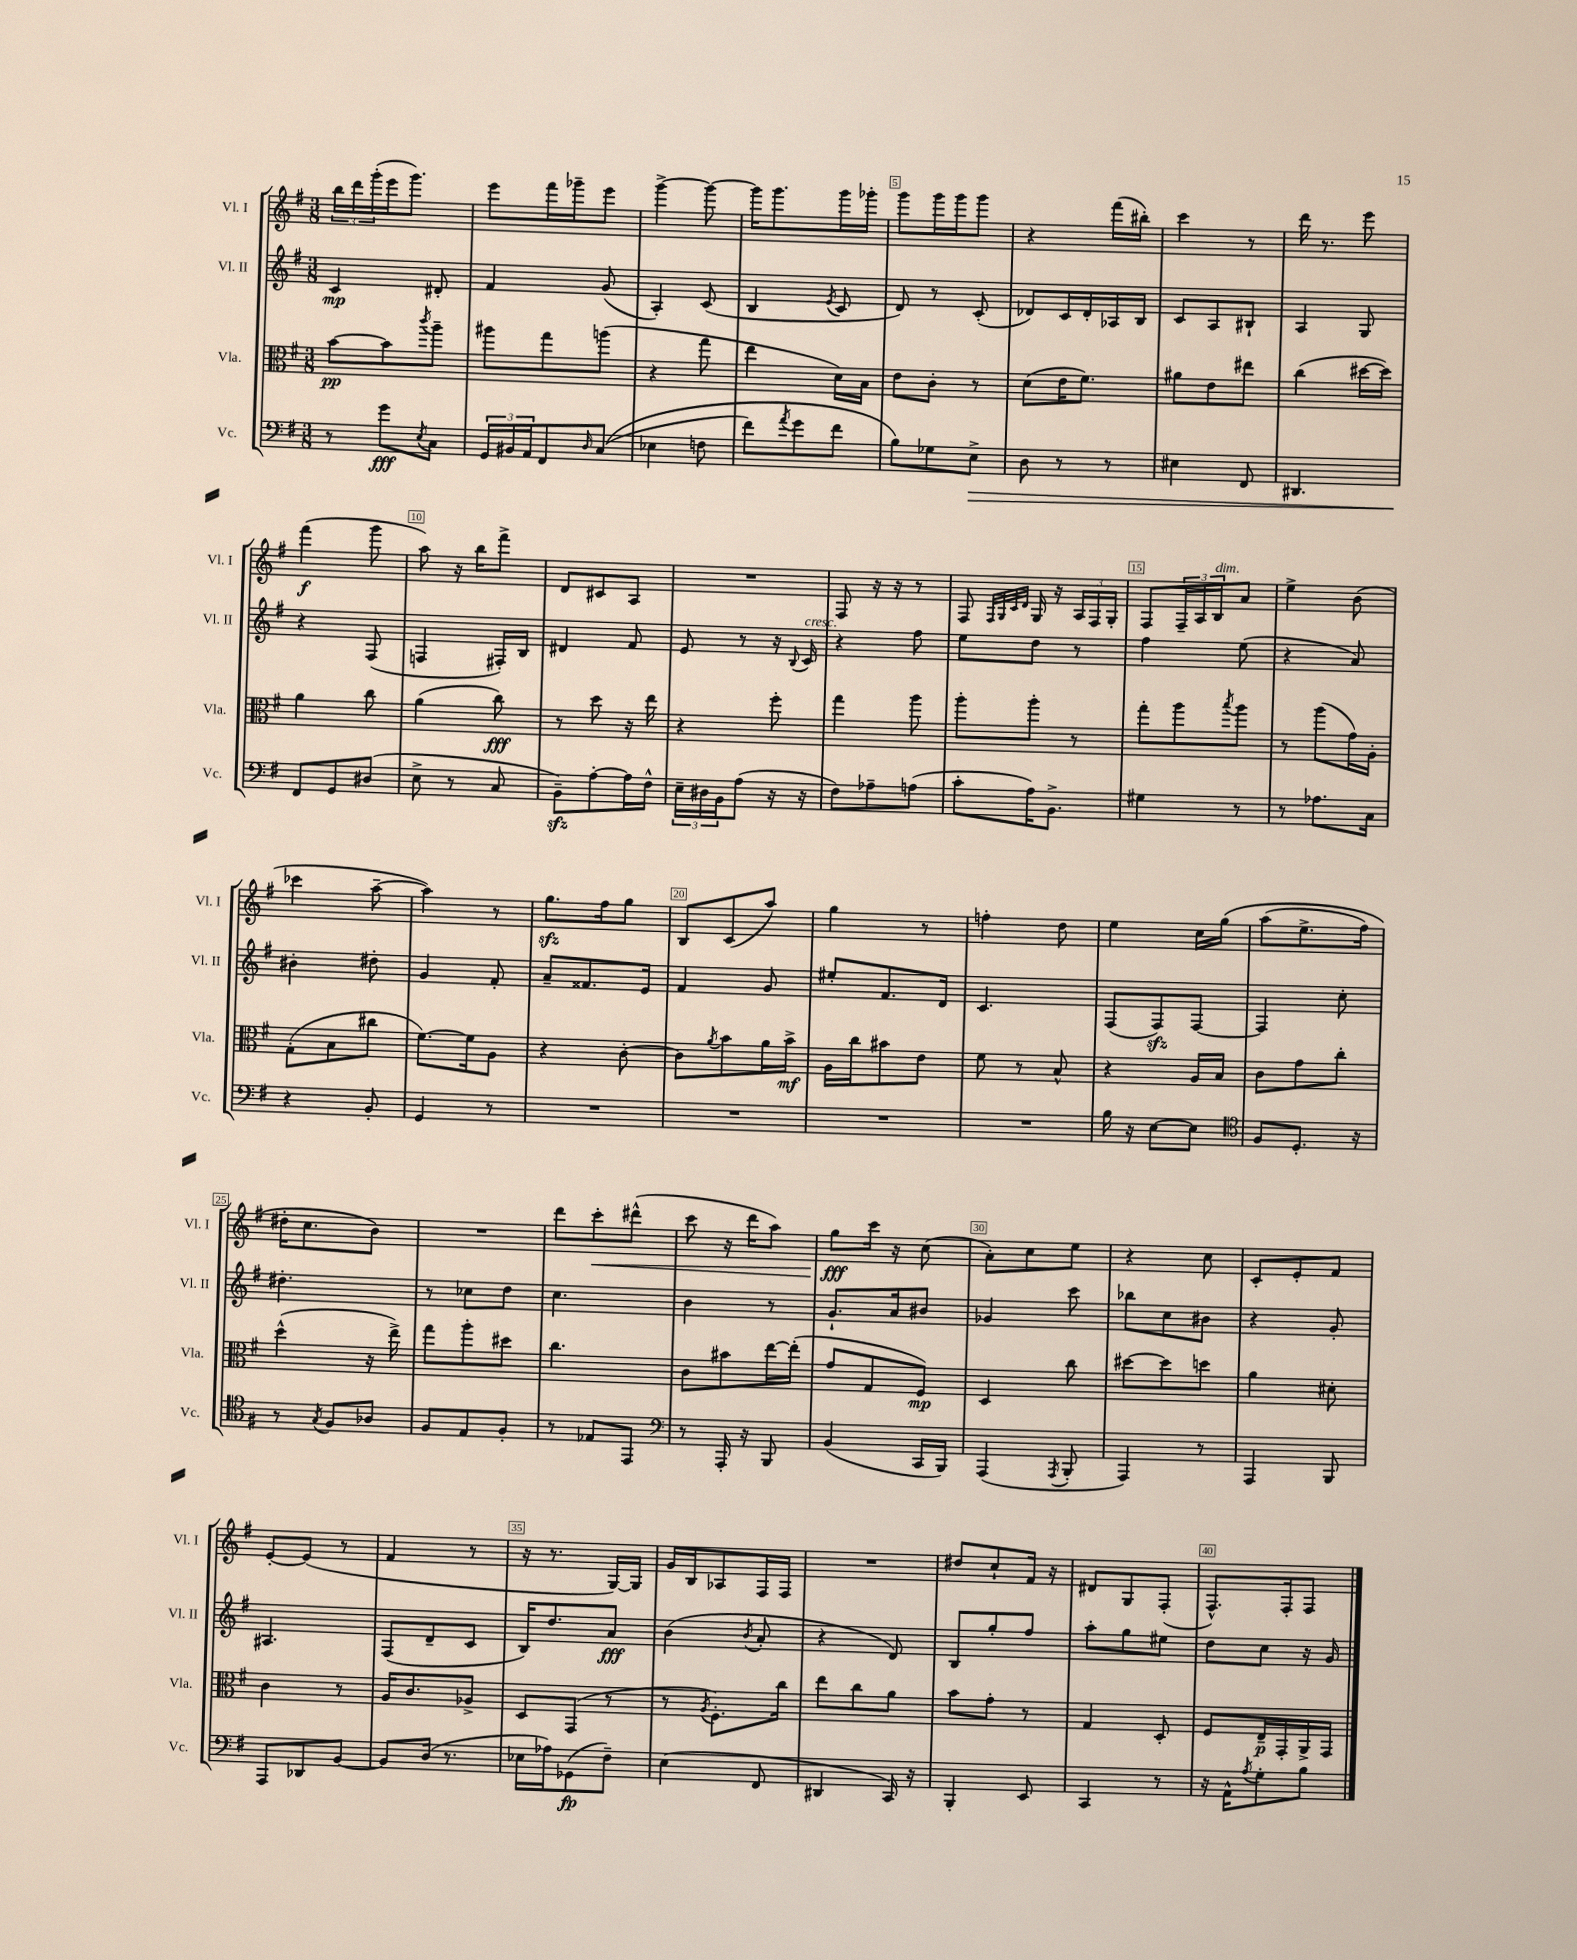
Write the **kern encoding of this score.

**kern	**kern	**kern	**kern
*staff4	*staff3	*staff2	*staff1
*clefF4	*clefC3	*clefG2	*clefG2
*k[f#]	*k[f#]	*k[f#]	*k[f#]
*M3/8	*M3/8	*M3/8	*M3/8
8r	[8b\L	4c/	24bb\LL
.	.	.	24ddd\
.	.	.	(24ggg'\
8g\L	8b\]	.	16eee\J
.	.	.	8.ggg\J)
8qE/	8qccc/	.	.
8C\J	8aa~\J	8d#'/	.
=	=	=	=
24GG/LL	8aa#\L	4f#/	8eee\L
24BB#/	.	.	.
24AA/J	.	.	.
8FF#/	8gg\	.	16fff#\L
.	.	.	16ggg-~\J
16qqD/	.	.	.
&((8C/J	(8aa\J	(8g/	8eee\J
=	=	=	=
4E-\	4r	4A'/)	[4ggg^\
8F\	8gg\	(8c/	8ggg\_
=	=	=	=
8f#\L)	4ee\	4B/	16ggg\]LK
.	.	.	8.ggg\
8qa/	.	.	.
8g\	.	.	.
.	.	8qe/	.
8f#\J	16d\LL)	8c/	16ggg\L
.	16B\JJ	.	16ggg-'\JJ
=	=	=	=
8B\L&)	8e\L	8d/)	8ggg\L
8G-\	8c'\J	8r	16ggg\L
.	.	.	16ggg\J
8E^\J	8r	(8c'/	8ggg\J
=	=	=	=
8D\	(8d\L	8d-/L)	4r
8r	16e\K	16c/L	.
.	8.f#\J)	16d-'/	.
8r	.	16A-/	(16fff#\LL
.	.	16B/JJ	16bb#'\JJ)
=	=	=	=
4E#\	8a#\L	8c/L	4ccc\
.	8e\	8A/	.
8FF#/	8ee#\J	8B#`/J	8r
=	=	=	=
4.DD#/	(4cc\	4A/	16ddd\
.	.	.	8.r
.	[16dd#\LL	8G/	8eee\
.	16dd#\]JJ)	.	.
=	=	=	=
8FF#/L	4a\	4r	(4fff#\
8GG/	.	.	.
(8D#/J	8cc\	(8F#/	8ggg\
=	=	=	=
8E^\	(4a\	4F/	8aa\)
8r	.	.	16r
.	.	.	16bb\LK
8C/	8cc\)	16F#'/LL)	8fff#^\J
.	.	16B/JJ	.
=	=	=	=
8BB~\L)	8r	4d#/	8d/L
[8A'\	8dd\	.	8c#/
16A\]L	16r	8f#/	8A/J
16F#^^\JJ	16ee\	.	.
=	=	=	=
24E~\LL	4r	8e/	4.r
24D#\	.	.	.
24BB\J	.	.	.
(8A\J	.	8r	.
16r	8ff#'\	16r	.
.	.	8qqB/	.
16r	.	16c/	.
=	=	=	=
8F#\L)	4gg\	4r	8F#/
8A-~\	.	.	16r
.	.	.	16r
(8A\J	8aa\	8ff#\	8r
=	=	=	=
8c'\L	8aa'\L	8ee\L	8F#/
.	.	.	32qqF#/LLL
.	.	.	32qqG/
.	.	.	32qqc/
.	.	.	32qqd/JJJ
16A\K)	8aa'\J	8dd\J	16G/
8.BB^\J	.	.	16r
.	8r	8r	24A/LL
.	.	.	24F#/
.	.	.	24G'/JJ
=	=	=	=
4G#\	8gg'\L	4ff#\	8F#/L
.	8aa\	.	24F#~/L
.	.	.	24A/
.	.	.	24B/J
.	8qbb/	.	.
8r	8aa\J	(8ee\	8a/J
=	=	=	=
8r	8r	4r	4ee^\
8.A-\L	(8aa\L	.	.
.	16g\L)	8a/)	(8b\
16C\Jk	16A'\JJ	.	.
=	=	=	=
4r	(8G'\L	4b#'\	4ccc-\
.	8B\	.	.
8BB'/	8cc#\J	8dd#'\	[8aa~\
=	=	=	=
4GG/	[8.f#\L)	4g/	4aa\])
.	16f#\]k	.	.
8r	8A\J	8f#'/	8r
=	=	=	=
4.r	4r	8a~/L	8.gg\L
.	.	8.f##/	.
.	.	.	16ff#\k
.	[8c'\	.	8gg\J
.	.	16e/Jk	.
=	=	=	=
4.r	8c\]L	4f#/	8B/L
.	8qa/	.	.
.	8b\	.	(8c/
.	16a\L	8g/	8aa/J)
.	16b^\JJ	.	.
=	=	=	=
4.r	16A\LL	8ee#'/L	4gg\
.	16cc\J	.	.
.	8b#\	8.f#/	.
.	8e\J	.	8r
.	.	16d/Jk	.
=	=	=	=
4.r	8f#\	4.c/	4ff'\
.	8r	.	.
.	8B^^/	.	8dd\
=	=	=	=
16B\	4r	(8F#/L	4ee\
16r	.	.	.
[8E\L	.	8F#/)	.
8E\]J	16A/LL	[8F#/J	16cc\LL
.	16B/JJ	.	&(16gg\JJ
=	=	=	=
*clefC4	*	*	*
8F#/L	8c\L	4F#/]	(8aa\L
8.D'/J	8g\	.	8.ee^\
.	8cc'\J	8cc'\	.
16r	.	.	16ff#\Jk)
=	=	=	=
8r	(4dd^^\	4.dd#'\	16dd#'\LK
.	.	.	8.cc\
8qG/	.	.	.
8F#/L	.	.	.
8A-/J	16r	.	8b\J&)
.	16ee^\)	.	.
=	=	=	=
8F#/L	8gg\L	8r	4.r
8E/	8aa'\	8cc-\L	.
8F#'/J	8dd#\J	8dd\J	.
=	=	=	=
8r	4.cc\	4.cc\	8ddd\L
8E-/L	.	.	8ccc'\
8EE/J	.	.	(8ddd#^^\J
=	=	=	=
*clefF4	*	*	*
8r	8c\L	4b\	8ccc\
16AAA'/	8b#\	.	16r
16r	.	.	16ddd\LK
8BBB/	[16ee\L	8r	8aa\J)
.	(16ee'\]JJ	.	.
=	=	=	=
(4BB/	8g/L	8.g`/L	8gg\L
.	8G/	.	16ccc\Jk
.	.	16a/k	16r
16CC/LL	8F#/J)	8b#/J	(8cc\
16BBB/JJ)	.	.	.
=	=	=	=
(4AAA/	4D/	4g-/	8a'\L)
.	.	.	8cc\
8qAAA/	.	.	.
8BBB'/	8cc\	8ccc\	8ee\J
=	=	=	=
4AAA/)	[8dd#\L	8bb-\L	4r
.	8dd#\]	8cc\	.
8r	8dd\J	8b#\J	8cc\
=	=	=	=
4AAA/	4a\	4r	8c'/L
.	.	.	8e'/
8BBB/	8d#'\	8g'/	8f#/J
=	=	=	=
8AAA/L	4c\	4.A#/	[8e'/L
8DD-/	.	.	(8e/]J
[8BB/J	8r	.	8r
=	=	=	=
8BB/]L	16A/LK	(8F#/L	4f#/
.	8.c/	.	.
(16D/Jk	.	8d~/	.
8.r	.	.	.
.	8A-^/J	8c/J	8r
=	=	=	=
16E-\LL	8D/L	16B/LK)	16r
16A-\J)	.	8.dd/	8.r
(8GG-\	(8GG/J	.	.
8F#~\J)	8r	8a/J	[16G/LL)
.	.	.	16G/]JJ
=	=	=	=
(4E\	8r	(4b\	16g/LL
.	.	.	16B/J
.	8qA/	.	.
.	8.F#'\L)	.	8A-/
.	.	8qb/	.
8FF#/	.	8a'/	16F#/L
.	16cc\Jk	.	16F#/JJ
=	=	=	=
4DD#/	8ee\L	4r	4.r
.	8cc\	.	.
16CC/)	8a\J	8d/)	.
16r	.	.	.
=	=	=	=
4BBB'/	8b\L	8B/L	8dd#/L
.	8g'\J	8gg'/	8cc`/
8EE/	8r	8ff#/J	16f#/Jk
.	.	.	16r
=	=	=	=
4CC/	4G/	8aa'\L	8d#/L
.	.	8gg\	8G/
8r	8D'/	8ee#\J	(8F#'/J
=	=	=	=
16r	8F#/L	8dd\L	8.F#^^/L)
16AA^^\LK	.	.	.
8qA/	.	.	.
8G'\	16E~/L	8cc\J	.
.	16GG'/	.	16F#'/k
8B\J	16AA^/	16r	8F#/J
.	16GG/JJ	16g/	.
==	==	==	==
*-	*-	*-	*-
